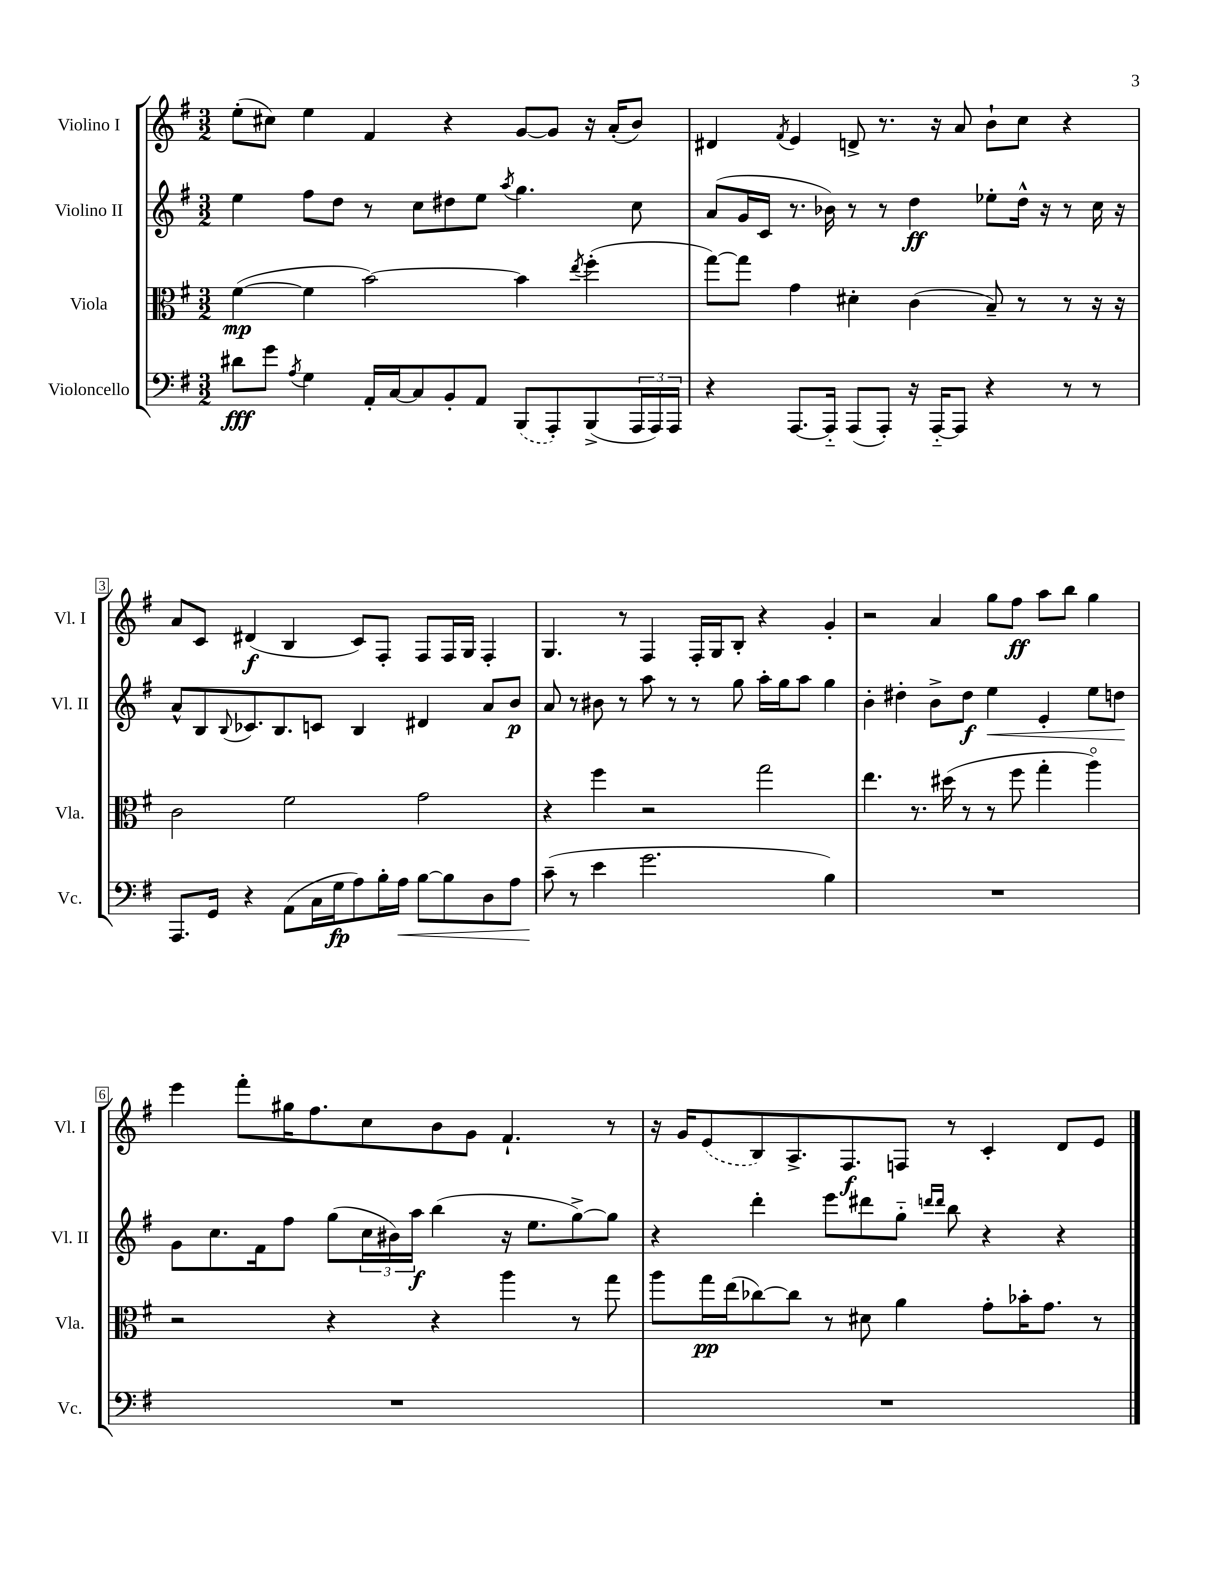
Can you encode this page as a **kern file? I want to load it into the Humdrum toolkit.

**kern	**dynam	**kern	**dynam	**kern	**dynam	**kern	**dynam
*part4	*part4	*part3	*part3	*part2	*part2	*part1	*part1
*staff4	*staff4	*staff3	*staff3	*staff2	*staff2	*staff1	*staff1
*I"Violoncello	*	*I"Viola	*	*I"Violino II	*	*I"Violino I	*
*I'Vc.	*	*I'Vla.	*	*I'Vl. II	*	*I'Vl. I	*
*clefF4	*	*clefC3	*	*clefG2	*	*clefG2	*
*k[f#]	*	*k[f#]	*	*k[f#]	*	*k[f#]	*
*M3/2	*	*M3/2	*	*M3/2	*	*M3/2	*
=1	=1	=1	=1	=1	=1	=1	=1
8d#X\L	fff	([4f#\	mp	4ee\	.	(8ee'\L	.
8g\J	.	.	.	.	.	8cc#X\J)	.
8qA/	.	.	.	.	.	.	.
4G\	.	4f#\]	.	8ff#\L	.	4ee\	.
.	.	.	.	8dd\J	.	.	.
16AA'/LL	.	[2b\)	.	8r	.	4f#/	.
[16C/J	.	.	.	.	.	.	.
8C/]	.	.	.	8cc\L	.	.	.
8BB'/	.	.	.	8dd#X\	.	4r	.
8AA/J	.	.	.	8ee\J	.	.	.
.	.	.	.	8qaa/	.	.	.
(8BBB/L	.	4b\]	.	4.gg\	.	[8g/L	.
8AAA'/)	.	.	.	.	.	8g/J]	.
.	.	8qee/	.	.	.	.	.
(8BBB^/	.	(4ff#'\	.	.	.	16r	.
.	.	.	.	.	.	(16a'/KL	.
24AAA/L	.	.	.	8cc\	.	8b/J)	.
24AAA/)	.	.	.	.	.	.	.
24AAA/JJ	.	.	.	.	.	.	.
=2	=2	=2	=2	=2	=2	=2	=2
4r	.	[8gg\L)	.	(8a/L	.	4d#X/	.
.	.	8gg\J]	.	16g/L	.	.	.
.	.	.	.	16c/JJ	.	.	.
.	.	.	.	.	.	8qf#/	.
[8.AAA/L	.	4g\	.	8.r	.	4e/	.
16AAA/Jk]	.	.	.	16b-X\)	.	.	.
(8AAA/L	.	4d#X'\	.	8r	.	8dn^/	.
8AAA'/J)	.	.	.	8r	.	8.r	.
16r	.	(4c\	.	4dd\	ff	.	.
[16AAA/KL	.	.	.	.	.	16r	.
8AAA/J]	.	.	.	.	.	8a/	.
4r	.	8B~/)	.	8ee-X'\L	.	8b`\L	.
.	.	8r	.	16dd^^\Jk	.	8cc\J	.
.	.	.	.	16r	.	.	.
8r	.	8r	.	8r	.	4r	.
8r	.	16r	.	16cc\	.	.	.
.	.	16r	.	16r	.	.	.
!!LO:LB:g=z
=3	=3	=3	=3	=3	=3	=3	=3
8.AAA/L	.	2c\	.	8a^^/L	.	8a/L	.
.	.	.	.	8B/	.	8c/J	.
16GG/Jk	.	.	.	.	.	.	.
.	.	.	.	8qqB/	.	.	.
4r	.	.	.	8.c-X/	.	(4d#X/	f
.	.	.	.	8.B/	.	.	.
(8AA\L	.	2f#\	.	.	.	4B/	.
16C\L	.	.	.	8cn/J	.	.	.
16G\J	fp	.	.	.	.	.	.
8A\)	.	.	.	4B/	.	8c/L)	.
16B'\L	.	.	.	.	.	8F#'/J	.
!	!LO:HP:b	!	!	!	!	!	!
16A\JJ	<	.	.	.	.	.	.
[8B\L	.	2g\	.	4d#X/	.	8F#/L	.
8B\]	.	.	.	.	.	16F#/L	.
.	.	.	.	.	.	16G/JJ	.
8D\	.	.	.	8a/L	.	4F#'/	.
8A\J	.	.	.	8b/J	p	.	.
=4	=4	=4	=4	=4	=4	=4	=4
(8c~\	.	4r	.	8a/	.	4.G/	.
8r	[	.	.	8r	.	.	.
4e\	.	4ff#\	.	8b#X\	.	.	.
.	.	.	.	8r	.	8r	.
2.g\	.	2r	.	8aa\	.	4F#/	.
.	.	.	.	8r	.	.	.
.	.	.	.	8r	.	16F#'/LL	.
.	.	.	.	.	.	16G/J	.
.	.	.	.	8gg\	.	8B'/J	.
.	.	2gg\	.	16aa'\LL	.	4r	.
.	.	.	.	16gg\J	.	.	.
.	.	.	.	8aa\J	.	.	.
4B\)	.	.	.	4gg\	.	4g'/	.
=5	=5	=5	=5	=5	=5	=5	=5
1.r	.	4.ee\	.	4b'\	.	2r	.
.	.	.	.	4dd#X'\	.	.	.
.	.	8.r	.	.	.	.	.
.	.	.	.	8b^\L	.	4a/	.
.	.	(16dd#X\	.	.	.	.	.
.	.	8r	.	8dd#\J	f	.	.
!	!	!	!	!	!LO:HP:b	!	!
.	.	8r	.	4ee\	<	8gg\L	.
.	.	8ff#\	.	.	.	8ff#\J	ff
.	.	4gg'\	.	4e'/	.	8aa\L	.
.	.	.	.	.	.	8bb\J	.
.	.	4aa\)	.	8ee\L	.	4gg\	.
.	.	.	.	8ddn\J	.	.	.
.	.	.	.	.	[	.	.
!!LO:LB:g=z
=6	=6	=6	=6	=6	=6	=6	=6
1.r	.	2r	.	8g\L	.	4eee\	.
.	.	.	.	8.cc\	.	.	.
.	.	.	.	.	.	8fff#'\L	.
.	.	.	.	16f#\k	.	.	.
.	.	.	.	8ff#\J	.	16gg#X\K	.
.	.	.	.	.	.	8.ff#\	.
.	.	4r	.	(8gg\L	.	.	.
.	.	.	.	24cc\L	.	8cc\	.
.	.	.	.	24b#X\)	.	.	.
.	.	.	.	24aa\JJ	f	.	.
.	.	4r	.	(4bb\	.	8b\	.
.	.	.	.	.	.	8g\J	.
.	.	4aa\	.	16r	.	4.f#`/	.
.	.	.	.	8.ee\L	.	.	.
.	.	8r	.	[8gg^\)	.	.	.
.	.	8gg\	.	8gg\J]	.	8r	.
=7	=7	=7	=7	=7	=7	=7	=7
1.r	.	8aa\L	.	4r	.	16r	.
.	.	.	.	.	.	16g/KL	.
.	.	16gg\L	pp	.	.	(8e/	.
.	.	(16ee\J	.	.	.	.	.
.	.	[8cc-X\)	.	4ddd'\	.	8B/)	.
.	.	8cc-\J]	.	.	.	8.A^/	.
.	.	8r	.	8eee\L	.	.	.
.	.	.	.	.	.	8.F#/	f
.	.	8d#X\	.	8ddd#X\	.	.	.
.	.	4a\	.	8gg\J	.	8Fn/J	.
.	.	.	.	16qqdddn/LL	.	.	.
.	.	.	.	16qqddd/JJ	.	.	.
.	.	.	.	8bb\	.	8r	.
.	.	8g'\L	.	4r	.	4c'/	.
.	.	16b-X'\K	.	.	.	.	.
.	.	8.g\J	.	.	.	.	.
.	.	.	.	4r	.	8d/L	.
.	.	8r	.	.	.	8e/J	.
==	==	==	==	==	==	==	==
*-	*-	*-	*-	*-	*-	*-	*-
